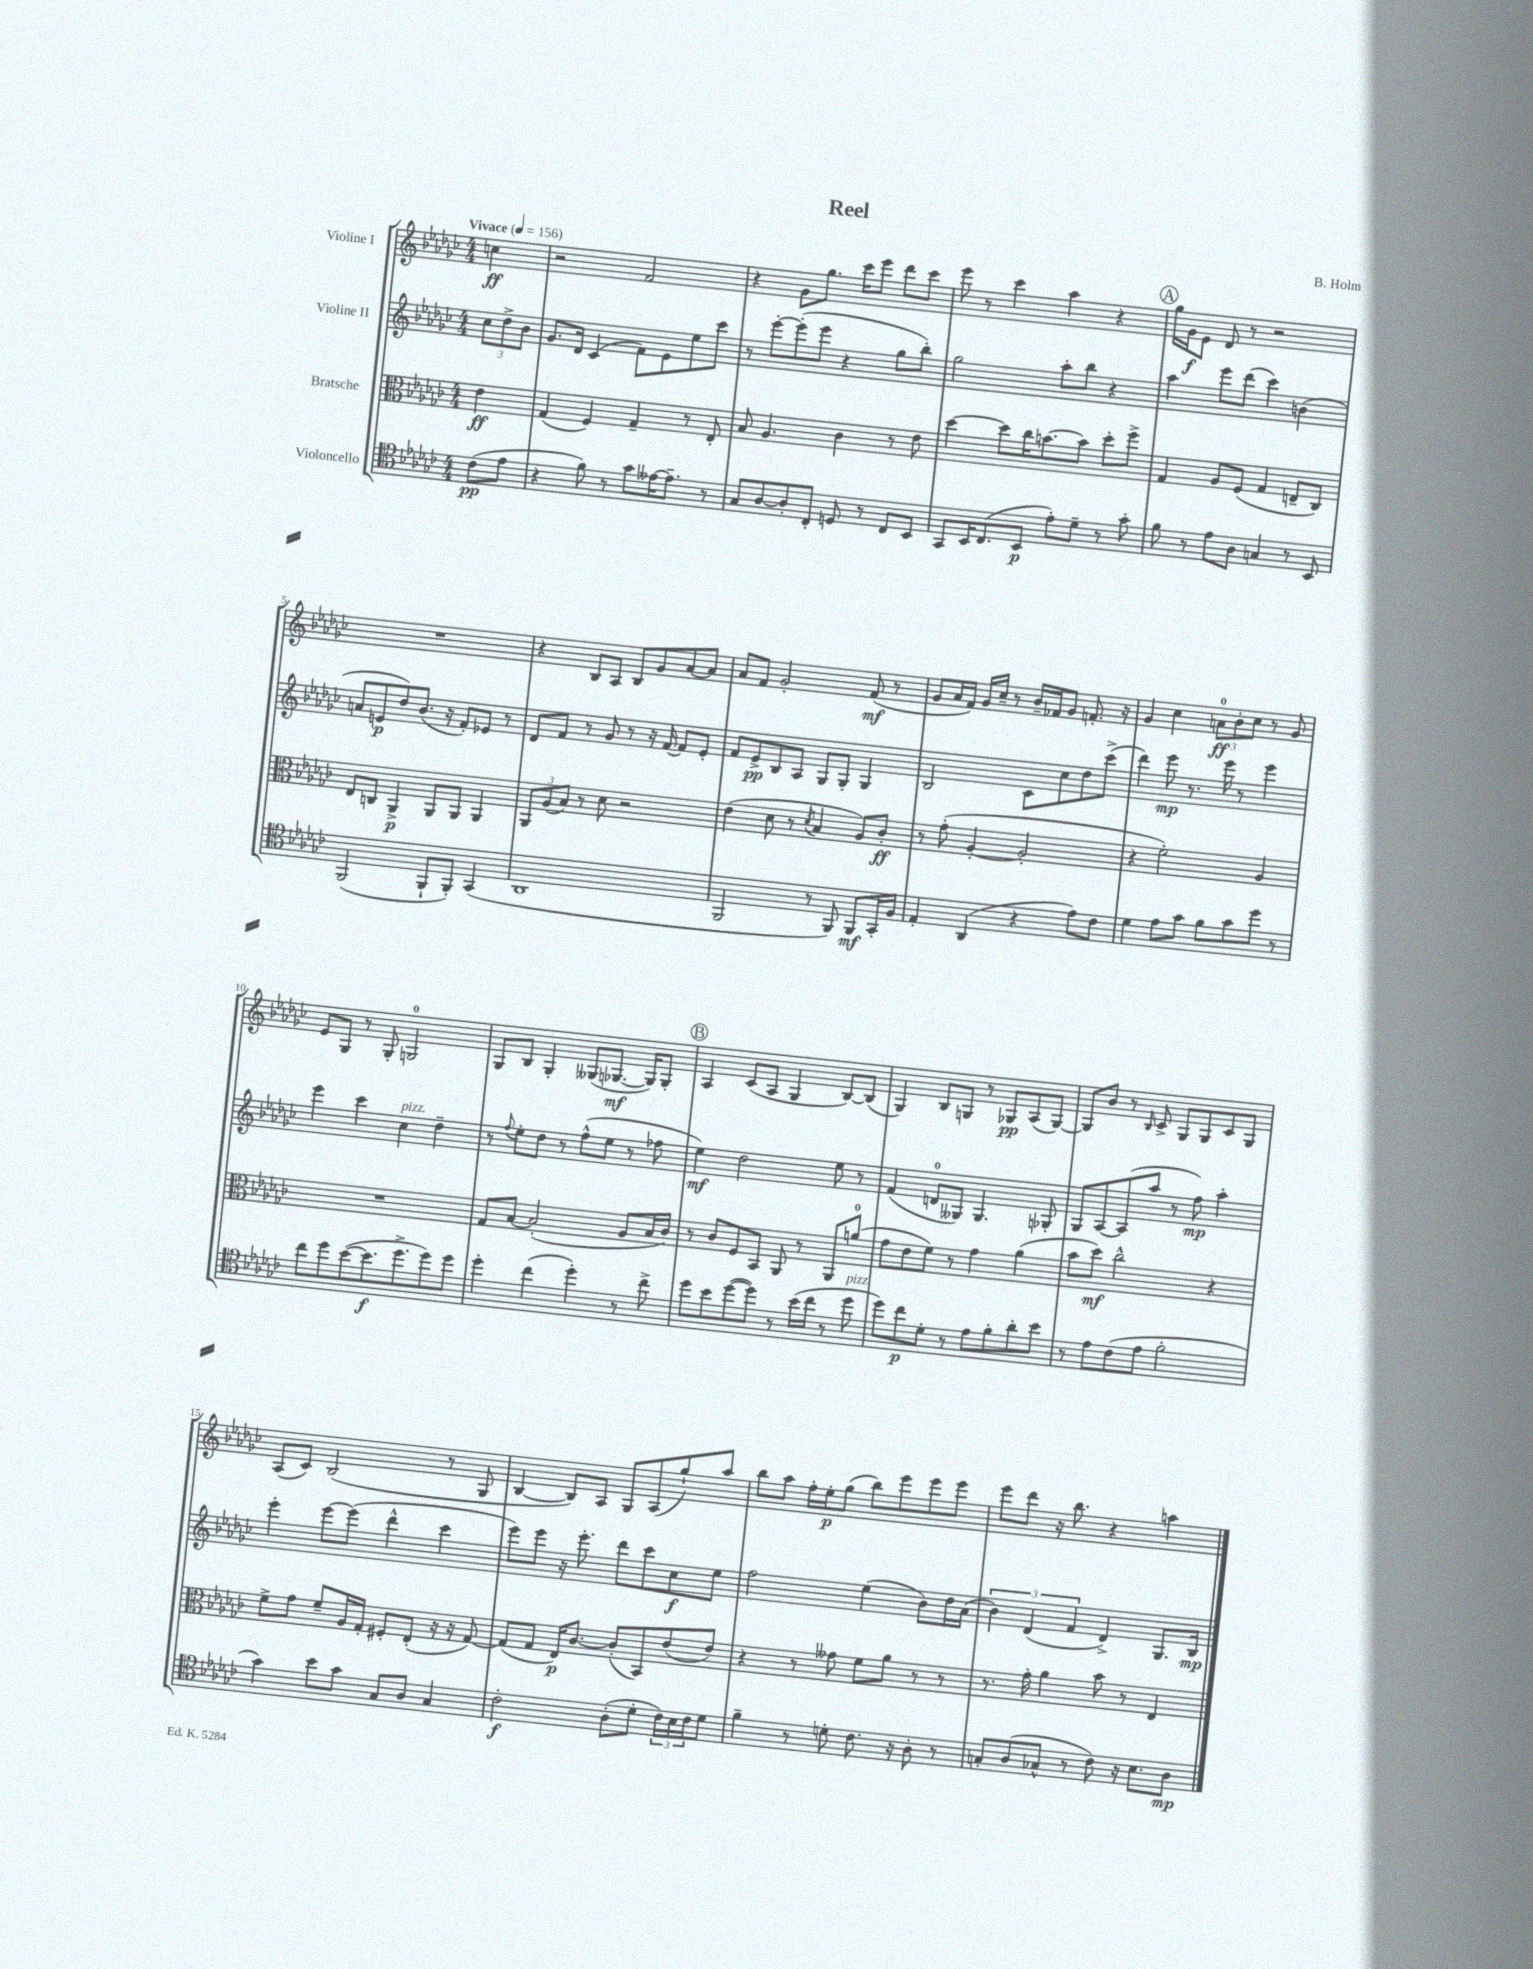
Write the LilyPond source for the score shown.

\header { title = "Reel" composer = "B. Holm" }
<<
\new StaffGroup <<
\new Staff = "s0" \with { instrumentName = "Violine I" } {
    \clef treble \key ges \major \numericTimeSignature \time 4/4 \partial 4 \tempo "Vivace" 4 = 156
    c''4\ff |
    r2 f'2 |
    r4 ges'8 ges''8. ces'''16 ees'''8 des'''8 ces'''8 |
    ees'''8 r8 ces'''4 aes''4 r4 |
    \mark \markup { \circle "A" } ges''16 ges'16\f ees'8 des'8 r8 r2 |
    R1 |
    r4 bes8 aes8 bes8 ges'8 aes'8~ aes'8 |
    aes'8 f'8 ges'2-. f'8\mf( r8 |
    ges'8 aes'16 f'16) ges'16 ces''16-- r8 bes'16-- fes'16 ges'8 f'8.-. r16 |
    ges'4 ces''4 \tuplet 3/2 { a'8-0\ff bes'8-. ces''8 } r8 ges'8 |
    ees'8 ges8 r8 ges8-. g2-0 |
    ges8 bes8 ges4-. geses8( ges8.~\mf ges16) ges8-. |
    \mark \markup { \circle "B" } aes4 ces'8( aes8 ges4 bes8~) bes8( |
    ges4) bes8 g8 r8 ges8\pp aes8( ges8~) |
    ges8 bes'8 r8 \grace { bes16 } ces'8-> ges8 ges8 ces'8 ges8 |
    aes8( ces'8) bes2( r8 ges8 |
    bes4~ bes8) aes8 ges8 aes8( ges''8-!) aes''8 |
    bes''8 aes''8 f''16-. ees''16-.\p ges''8( bes''8) ees'''8 ees'''8 ees'''8 |
    ees'''8 des'''8 r16 bes''8. r4 a''4 \bar "|." |
}
\new Staff = "s1" \with { instrumentName = "Violine II" } {
    \clef treble \key ges \major \numericTimeSignature \time 4/4 \partial 4
    \tuplet 3/2 { ces''8 des''8-> bes'8 } |
    ges'8. des'16 ces'4( f'8) ees'8 ees''8 ces'''8 |
    r8 ees'''8~-. ees'''8-.( ees'''8 r4 ges''8 bes''8-.) |
    ges''2 aes''8-. bes''8 r4 |
    \mark \markup { \circle "A" } aes''4 ees'''8 des'''8( ces'''4) b'4( |
    a'8 e'8\p des''8) bes'8.( r16 f'8-.) ees'8 r8 |
    des'8 f'8 r8 ges'8 r8 r16 f'16~ f'8 ees'8-. |
    f'8 ees'8->\pp bes8 aes8 ges8 ges8-. ges4 |
    bes2 ces'8 ces''8 des''8 ces'''8->( |
    des'''4) ees'''8\mp r8. ees'''16 r8 ees'''4 |
    ees'''4 ces'''4 ces''4^\markup { \italic "pizz." } des''4-- |
    r8 \appoggiatura { f''8 } ees''8-. des''8 r8 f''8-^( ees''8 r8 fes''8 |
    \mark \markup { \circle "B" } ees''4\mf) des''2 ees''8 r8 |
    f'4( d'8-0 geses8) geses4. ges8-. |
    ges8 aes8~ aes8( aes''8 r8 f''8\mp) aes''4-. |
    ees'''4-. ees'''8~ ees'''8( des'''4-^ ces'''4 |
    ees'''8) ees'''8 r16 ees'''8.-. des'''8 ces'''8 ces''8\f ees''8 |
    f''2 ees''4( bes'8) des''16 aes'16( |
    \tuplet 3/2 { bes'4) des'4( f'4 } des'4->) ges8. bes16\mp \bar "|." |
}
\new Staff = "s2" \with { instrumentName = "Bratsche" } {
    \clef alto \key ges \major \numericTimeSignature \time 4/4 \partial 4
    ees'4\ff |
    ges4( f4) ges4-- r8 ees8-. |
    bes8 aes4. ces'4 r8 ees'8 |
    des''4~ des''8 ces''16 b'8.~ b'8 des''8-. f''8-> |
    \mark \markup { \circle "A" } ges4 aes8 f8( ges4 e8-- ces8) |
    ees8 c8 aes,4->\p aes,8 aes,8 aes,4 |
    \tuplet 3/2 { aes,8 aes8( bes8) } r8 des'8 r2 |
    ees'4( des'8 r8 \acciaccatura { des'8 } bes4 aes8) ces'8-.\ff |
    r8 ges'8-.( aes4~-. aes2-. |
    r4 f'2-.) aes4 |
    R1 |
    ges8 bes8~ bes2-.( aes8 bes16 ces'16) |
    \mark \markup { \circle "B" } r8 ces'8 f8 bes,8 aes,8 r8 aes,8 a'8-0( |
    ges'8 ees'8 f'8) r8 ges'4 aes'4( |
    bes'8 des''8\mf) ces''2-^ r4 |
    f'8-> ges'8 f'8-- aes16 ges16-. fis8-. ees8-.( r16 r16 ges8~) |
    ges8( ges8 ees16\p) ces'8.~ ces'8-.( bes,8) ees'8( ees'8) |
    r4 r8 geses'8 f'8 aes'8 r8 r8 |
    r8. ges'16-. aes'4 bes'8 r8 ees4 \bar "|." |
}
\new Staff = "s3" \with { instrumentName = "Violoncello" } {
    \clef tenor \key ges \major \numericTimeSignature \time 4/4 \partial 4
    ces'8\pp( ees'8 |
    r4 f'8) r8 ges'8 eeses'16~ eeses'8.-- r8 |
    ges8 aes8~ aes8-. ces8-. d8 r8 ces8 bes,8 |
    ges,8 bes,16 ces8.( bes,8\p ees'8-.) des'8-- r8 ges'8-. |
    \mark \markup { \circle "A" } f'8 r8 ees'8 aes8 g4 r8 bes,8 |
    f,2( f,8-! f,8-.) ges,4( |
    aes,1 |
    f,2 r8 f,8) f,8\mf ges,16-. f16 |
    ees4-. aes,4( r4 ees'8) ces'8 |
    des'4 ees'8 ges'8 f'8 ges'8 des''8 r8 |
    ces''8 des''8 bes'8~( bes'8.\f des''8.-> des''8) des''8 |
    des''4-. ces''4( des''4-.) r8 ces''8-> |
    \mark \markup { \circle "B" } des''8 bes'8 des''8~( des''8) r8 bes'16( ces''16 r8 des''8^\markup { \italic "pizz." } |
    des''8) ces''8\p des'8-. r8 ees'8 f'8-. aes'8-. bes'8 |
    r8 ees'8 ces'8( ees'8 f'2-. |
    ges'4) bes'8 ges'8 ges8 aes8 ges4 |
    ces'2-.\f aes8-.( des'8-. \tuplet 3/2 { ces'16) bes16 ces'16 } des'8 |
    f'4-- r8 d'8-. ces'8. r16 aes8-. r8 |
    g8-. aes8( ges8-^ r8 ces'8) r16 bes8. aes8\mp \bar "|." |
}
>>
>>
